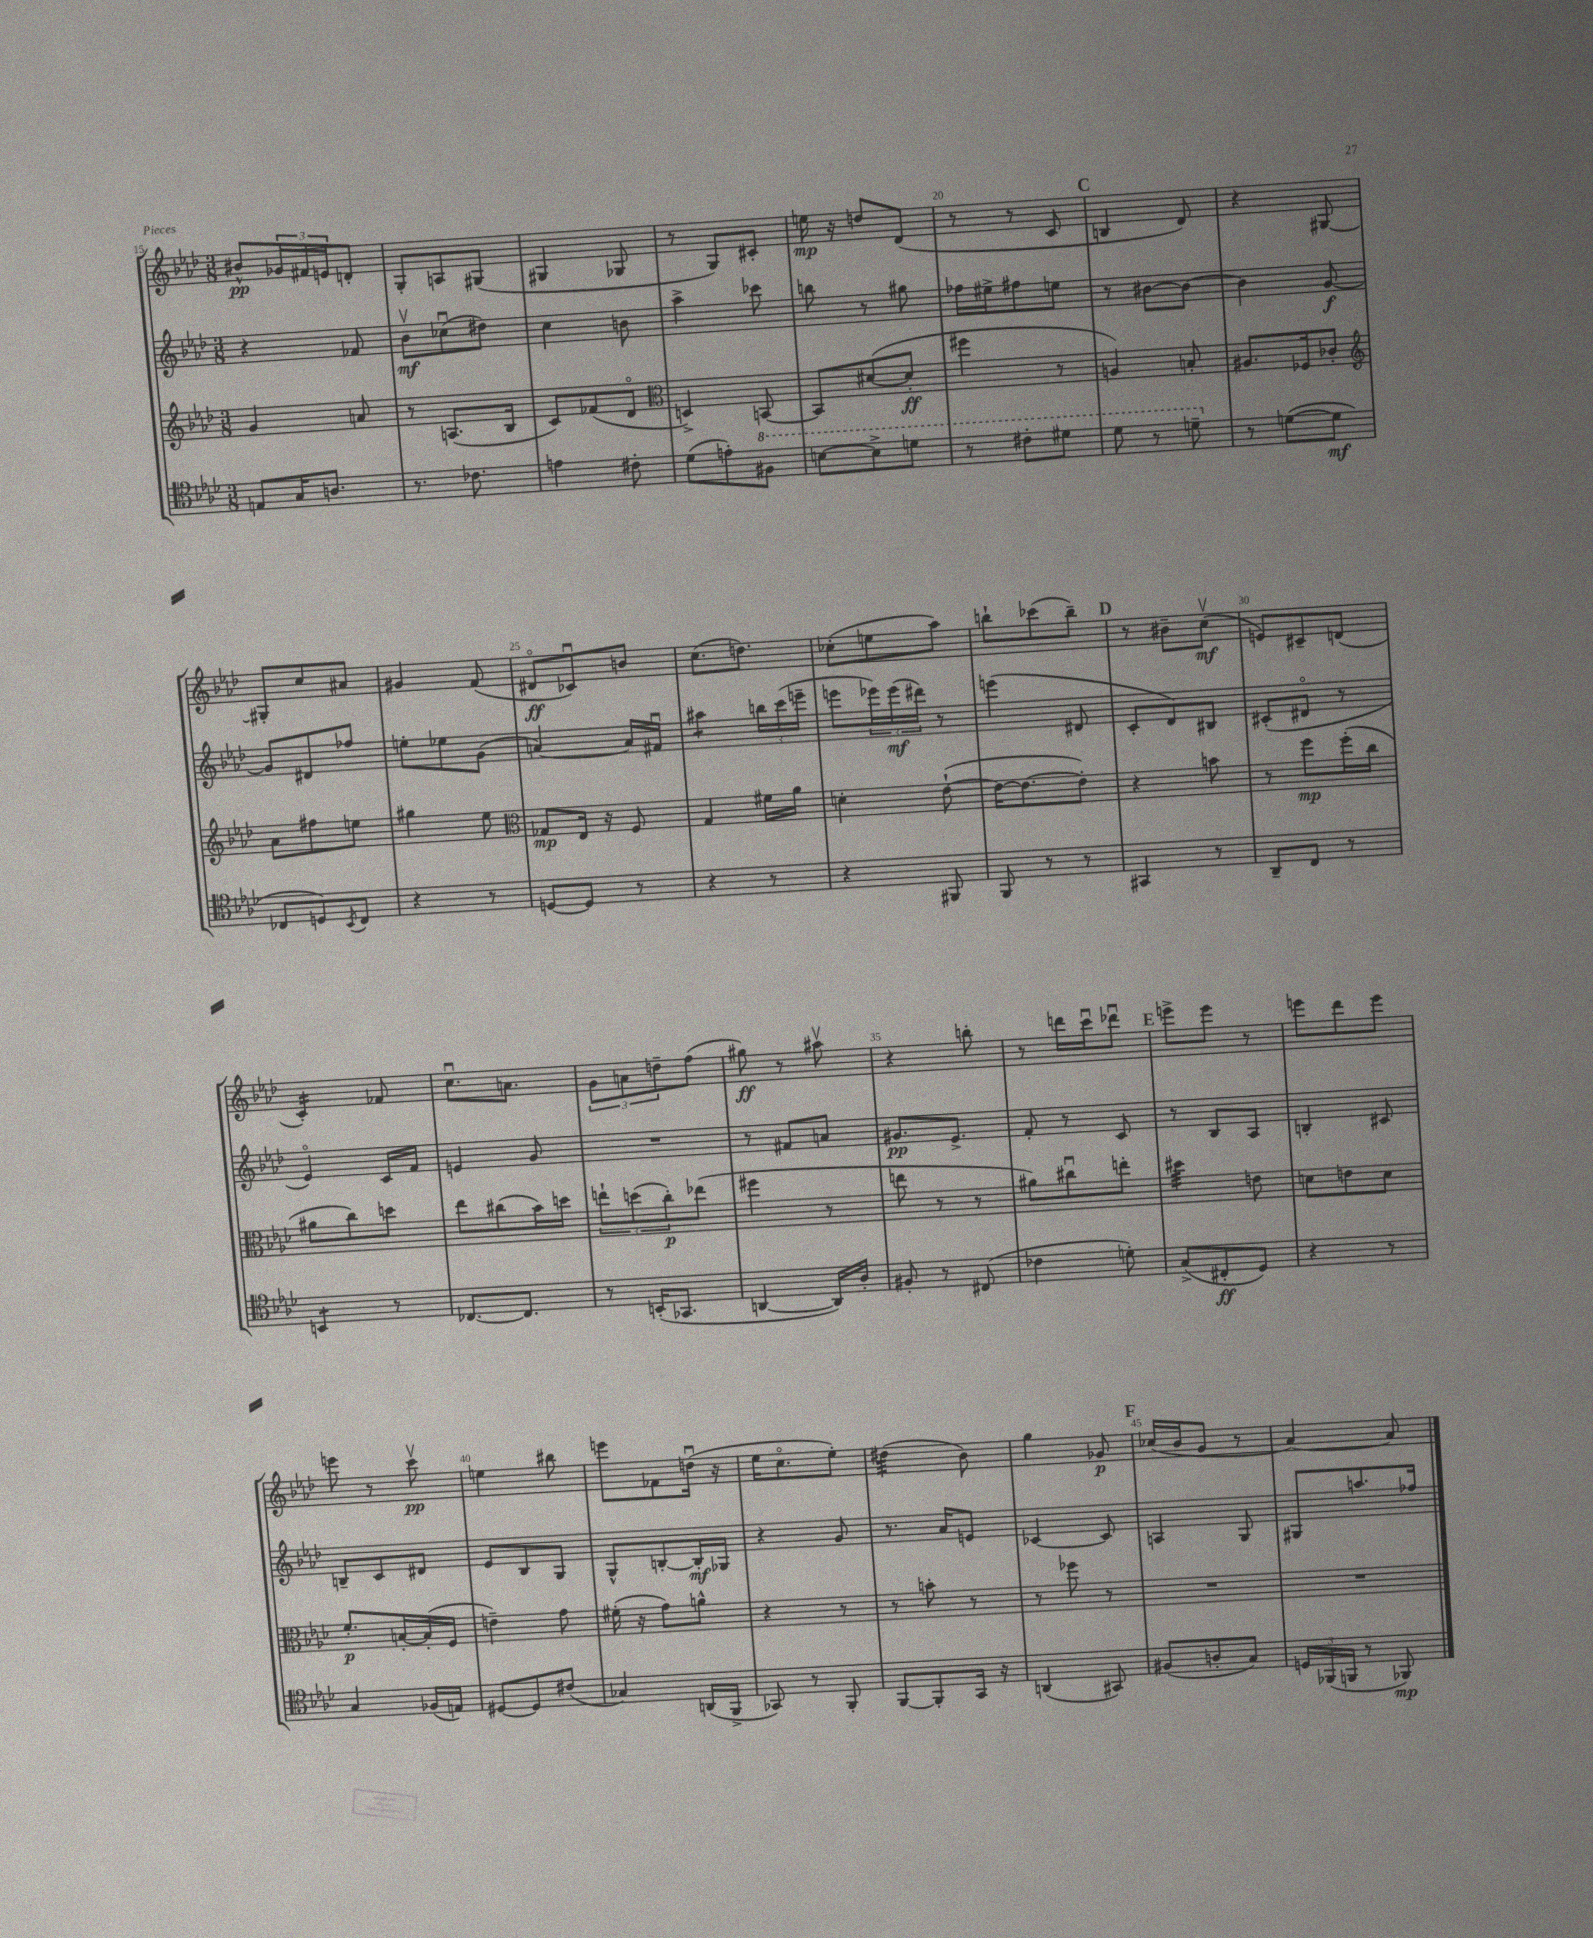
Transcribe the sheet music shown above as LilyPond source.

<<
\new StaffGroup <<
\new Staff = "s0" {
    \clef treble \key aes \major \numericTimeSignature \time 3/8
    bis'8-^\pp \tuplet 3/2 { ges'16 fis'16 e'16 } d'8-. |
    g8-. a8 gis8( |
    gis4 ges8 |
    r8 g8) cis'8-. |
    e''16\mp r16 d''8 des'8( |
    r8 r8 c'8 |
    \mark \markup { \bold "C" } b4 des'8) |
    r4 gis8~ |
    gis8-. c''8 ais'8 |
    gis'4 f'8( |
    dis'8\flageolet\ff ces'8\downbow) b'8 |
    c''8.( d''8.) |
    ces''8-.( e''8 aes''8) |
    b''8-! ces'''8( b''8--) |
    \mark \markup { \bold "D" } r8 bis'8-- c''8\upbow\mf( |
    e'8) cis'8-- d'8( |
    c'4:16-.) fes'8 |
    c''8.\downbow a'8. |
    \tuplet 3/2 { g'8 a'8 d''8-- } f''8( |
    gis''8\ff) r8 ais''8\upbow |
    r4 b''8-. |
    r8 d'''16 c'''16\downbow des'''8\downbow |
    \mark \markup { \bold "E" } e'''8-> e'''8 r8 |
    e'''8 des'''8 e'''8 |
    e'''8 r8 c'''8\upbow\pp |
    e''4 bis''8 |
    e'''8 fes'8 d''16\downbow( r16 |
    ees''16 c''8.\flageolet ees''8-.) |
    dis''4:32( bes'8) |
    g''4 ges'8\p |
    \mark \markup { \bold "F" } ces''16( bes'16 g'8 r8 |
    aes'4~) aes'8 \bar "|." |
}
\new Staff = "s1" {
    \clef treble \key aes \major \numericTimeSignature \time 3/8
    r4 fes'8 |
    bes'8\upbow\mf ces''8\downbow( dis''8) |
    c''4 b'8 |
    aes''4-> ces'''8 |
    b''8 r8 gis''8 |
    fes''16 eis''16-> fis''8 e''8 |
    \mark \markup { \bold "C" } r8 bis'8~ bis'8~ |
    bis'4 g'8~\f |
    g'8 dis'8 fes''8 |
    e''8-. ees''8 g'8( |
    a'4~) a'16 fis'16\downbow |
    ais''4:8 \tuplet 3/2 { b''16 c'''16( e'''16-- } |
    e'''8 \tuplet 3/2 { ees'''16) ees'''16\mf( dis'''16) } r8 |
    e'''4( dis'8 |
    \mark \markup { \bold "D" } c'8-. des'8) bis8 |
    cis'8-.( dis'8\flageolet r8 |
    ees'4\flageolet) c'16 f'16 |
    e'4 g'8 |
    R4. |
    r8 fis'8 a'8 |
    gis'8.\pp ees'8.-> |
    f'8-. r8 c'8 |
    \mark \markup { \bold "E" } r8 bes8 aes8 |
    b4-. cis'8 |
    b8-- c'8 dis'8 |
    ees'8 bes8 g8 |
    g8-^ b8~-. b16-.\mf ges16 |
    r4 g'8 |
    r8. aes'16 e'8 |
    ces'4~ ces'8 |
    \mark \markup { \bold "F" } a4 g8 |
    gis8 a''8. fes''16 \bar "|." |
}
\new Staff = "s2" {
    \clef treble \key aes \major \numericTimeSignature \time 3/8
    g'4 a'8 |
    r8 a8.( bes16 |
    c'8) fes'8( des'8\flageolet |
    \clef alto d4->) b,8~ |
    b,8 dis'8~( dis'8-.\ff |
    fis''4 r8 |
    \mark \markup { \bold "C" } a4) b8-. |
    ais8. fes16 ces'8-. |
    \clef treble aes'8 fis''8 e''8 |
    gis''4 ees''8 |
    \clef alto ges8\mp ees16 r16 f8 |
    g4 fis'16 aes'16 |
    d'4-. ees'8~-!( |
    ees'16~ ees'8.~ ees'8-.) |
    \mark \markup { \bold "D" } r4 b'8 |
    r8 f''8\mp f''16-.( c''16 |
    ais'8 c''8) d''8 |
    ees''8 cis''8( bes'16) d''16 |
    \tuplet 3/2 { e''8-! d''8( c''8-.\p) } ees''8( |
    fis''4 r8 |
    e''8 r8 r8 |
    ais'8) cis''8\downbow e''8-. |
    \mark \markup { \bold "E" } dis''4:32 e'8 |
    d'8 e'8 d'8 |
    f'8.-.\p b16~-. b16-.( f16 |
    e'4--) g'8 |
    fis'16-.( r16 g'8) a'8-^ |
    r4 r8 |
    r8 b'8-. r8 |
    r8 fes''8 r8 |
    \mark \markup { \bold "F" } R4. |
    R4. \bar "|." |
}
\new Staff = "s3" {
    \clef tenor \key aes \major \numericTimeSignature \time 3/8
    e8 g16 a8. |
    r8. ces'8. |
    e'4 cis'8-. |
    des'8( e'8-.) \ottava #1 fis'8 |
    b'8~ b'8-> d''8 |
    r8 cis''8-. dis''8 |
    \mark \markup { \bold "C" } des''8 r8 d''8-- \ottava #0 |
    r8 d'8~( d'8\mf |
    ces8 d8) \acciaccatura { bes,8 } ces8 |
    r4 r8 |
    d8~ d8 r8 |
    r4 r8 |
    r4 fis,8 |
    f,8 r8 r8 |
    \mark \markup { \bold "D" } gis,4 r8 |
    aes,8-- c8 r8 |
    b,4:8 r8 |
    ces8.~ ces8. |
    r8 b,16-.( ges,8. |
    a,4~ a,16) aes16-. |
    fis8-. r8 cis8( |
    ces'4 d'8-.) |
    \mark \markup { \bold "E" } g8->( cis8-.\ff des8) |
    r4 r8 |
    g4 fes16( e16) |
    dis8~ dis8 cis'8( |
    ges4) a,16( f,16-> |
    ges,8) r8 f,8-. |
    f,8~ f,8-. g,16 r16 |
    a,4( gis,8) |
    \mark \markup { \bold "F" } fis8( a8-. g8) |
    \tuplet 3/2 { d16 fes,16( f,16 } r8 fes,8\mp) \bar "|." |
}
>>
>>
\layout { \context { \Score currentBarNumber = #15 \override BarNumber.break-visibility = ##(#f #t #t) barNumberVisibility = #(every-nth-bar-number-visible 5) } }
